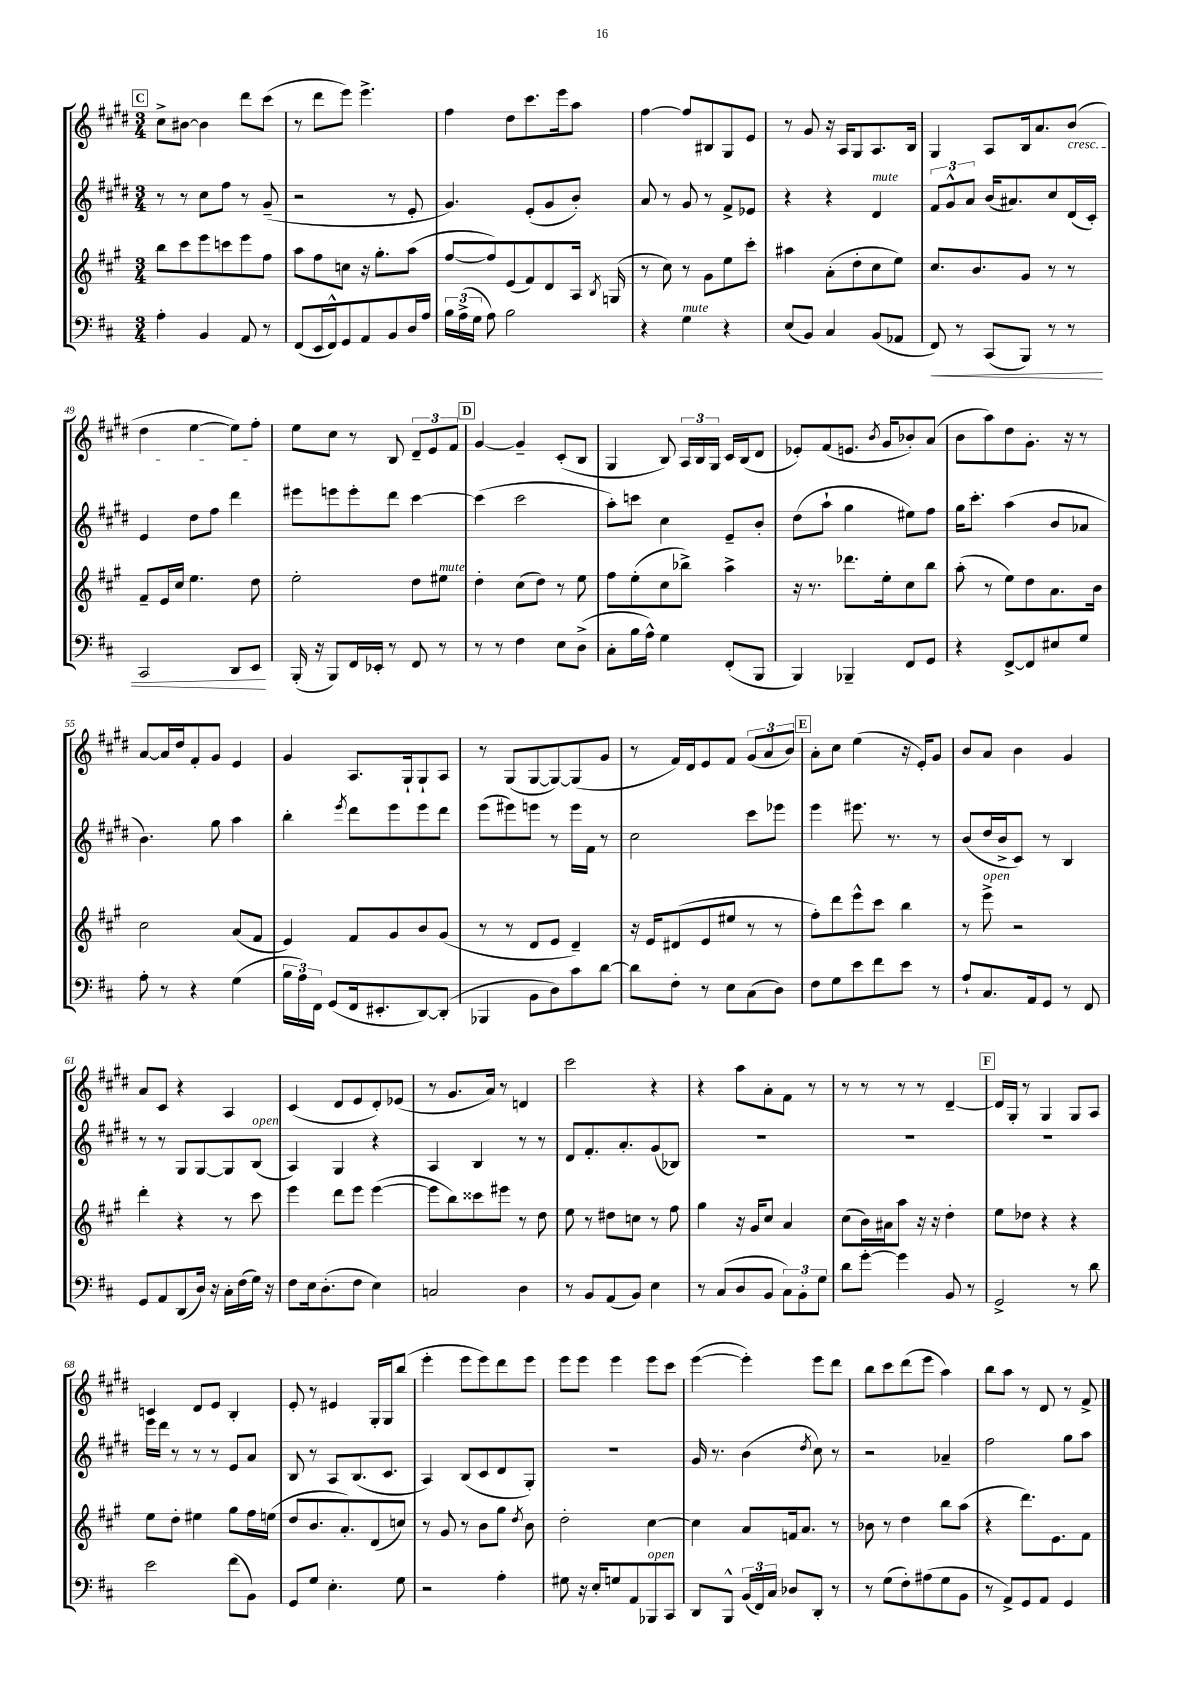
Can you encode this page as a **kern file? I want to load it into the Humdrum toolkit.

**kern	**kern	**kern	**kern
*staff4	*staff3	*staff2	*staff1
*clefF4	*clefG2	*clefG2	*clefG2
*k[f#c#]	*k[f#c#g#]	*k[f#c#g#d#]	*k[f#c#g#d#]
*M3/4	*M3/4	*M3/4	*M3/4
4A'\	8bb\L	8r	8cc#^\L
.	8ccc#\	8r	[8b#\J
4BB/	8eee\	8cc#\L	4b#\]
.	8ccc\	8ff#\J	.
8AA/	8eee\	8r	8ddd#\L
8r	8ff#\J	(8g#~/	(8ccc#\J
=	=	=	=
(8FF#/L	8aa\L	2r	8r
16EE/L	8ff#\	.	8ddd#\L
16FF#^^/J)	.	.	.
8GG/	8cc\J	.	8eee\J)
8AA/	16r	.	4.eee^\
.	8.gg#'\L	.	.
8BB/	.	8r	.
16D/L	(8aa\J	8e'/	.
16A/JJ	.	.	.
=	=	=	=
24B\LL	[8ff#/L	4.g#/)	4ff#\
(24A^\	.	.	.
24G\JJ	.	.	.
8A\)	8ff#/])	.	.
2B\	(8e/	.	8dd#\L
.	8f#/)	(8e'/L	8.ccc#\
.	8d/	8g#/	.
.	.	.	16eee\k
.	16A/Jk	8b'/J)	8aa\J
.	8qB/	.	.
.	(16G/	.	.
=	=	=	=
4r	8r	8a/	[4ff#\
.	8cc#\)	8r	.
4G\	8r	8g#/	8ff#/]L
.	8g#\L	8r	8B#/
4r	8ee\	8f#^/L	8G#/
.	8ccc#'\J	8e-/J	8e/J
=	=	=	=
(8E/L	4aa#\	4r	8r
8BB/J)	.	.	8g#/
4C#/	(8a'\L	4r	16r
.	.	.	16A/LK
.	8dd'\	.	8G#/
(8BB/L	8cc#\	4d#/	8.A/
8AA-/J	8ee\J)	.	.
.	.	.	16B/Jk
=	=	=	=
8FF#/)	8.cc#/L	12f#/L	4G#/
.	.	12g#^^/	.
8r	.	.	.
.	.	12a/J	.
.	8.b/	.	.
(8CC#/L	.	(16b/LK	8A/L
.	.	8.a#/)	.
8BBB/J)	8g#/J	.	16B/k
.	.	.	8.a/
8r	8r	8cc#/	.
8r	8r	(16d#/L	(8b/J
.	.	16c#'/JJ)	.
=	=	=	=
2CC#/	8f#~/L	4e/	4dd#\
.	16e/L	.	.
.	16cc#/JJ	.	.
.	4.ee\	8dd#\L	[4ee\
.	.	8ff#\J	.
8DD/L	.	4ddd#\	8ee\]L)
8EE/J	8dd\	.	8ff#'\J
=	=	=	=
(16BBB'/	2ee'\	8eee#\L	8ee\L
16r	.	.	.
8BBB/L)	.	8eee\	8cc#\J
16FF#/L	.	8eee'\	8r
16EE-'/JJ	.	.	.
8r	.	8ddd#\J	8B/
8FF#/	8dd\L	[4ccc#\	12d#~/L
.	.	.	12e/
8r	8ee#\J	.	.
.	.	.	12f#/J
=	=	=	=
8r	4dd'\	(4ccc#\]	[4g#/
8r	.	.	.
4F#\	(8cc#\L	2ccc#\	4g#~/]
.	8dd\J)	.	.
8E\L	8r	.	(8c#'/L
(8D^\J	8ee\	.	8B/J
=	=	=	=
8C#'\L	8ff#\L	8aa'\L)	4G#/
16B\L	(8ee'\	8ccc\J	.
16A^^\JJ)	.	.	.
4G\	8cc#\	4cc#\	8B/)
.	8bb-^\J)	.	24A/LL
.	.	.	24B/
.	.	.	24G#/JJ
(8FF#'/L	4aa^\	8e~/L	16c#/LL
.	.	.	(16B/J
8BBB/J	.	8b'/J	8d#/J
=	=	=	=
4BBB/)	16r	(8dd#\L	8e-'/L)
.	8.r	.	.
.	.	8aa`\J	(8f#/
4BBB-~/	8.ddd-\L	4gg#\	8.e/J
.	.	.	8qb/
.	16ee'\k	.	16g#/LK
8FF#/L	8cc#\	8ee#\L)	8b-'/)
8GG/J	8bb\J	8ff#\J	(8a/J
=	=	=	=
4r	(8aa'\	16gg#\LK	8b\L
.	.	8.ccc#'\J	.
.	8r	.	8aa\)
[8FF#^/L	8ee\L)	(4aa\	8dd#\
8FF#/]	8dd\	.	8.g#'\J
8E#/	8.a\	8b/L	.
.	.	.	16r
8G/J	.	8a-/J	8r
.	16b\Jk	.	.
=	=	=	=
8A'\	2cc#\	4.b\)	[8a/L
8r	.	.	16a/]L
.	.	.	16dd#/J
4r	.	.	8f#'/
.	.	8gg#\	8g#/J
(4G\	(8a/L	4aa\	4e/
.	8f#/J	.	.
=	=	=	=
24B\LL	4e/)	4bb'\	4g#/
24A\)	.	.	.
24FF#\JJ	.	.	.
(8GG/L	.	.	.
.	.	8qeee/	.
16FF#/k	8f#/L	8ddd#\L	8.A/L
8.EE#'/	.	.	.
.	8g#/	8eee\	.
.	.	.	16G#`/k
[8DD/)	8b/	8eee\	8G#`/
(8DD'/]J	(8g#/J	8ddd#\J	8A/J
=	=	=	=
4BBB-/	8r	(8eee\L	8r
.	8r	8eee#\)	(8G#/L
8BB\L	8d/L	8eee\J	[8G#/
8D\)	8e/J	8r	8G#/_)
8c#\	4d~/)	16eee\LL	(8G#/]
.	.	16f#\JJ	.
[8d\J	.	8r	8g#/J
=	=	=	=
8d\]L	16r	2cc#\	8r
.	16e/LK	.	.
8F#'\J	(8d#/	.	16f#/LL)
.	.	.	16d#/J
8r	8e/	.	8e/
8E\L	8ee#/J	.	8f#/J
(8C#\	8r	8ccc#\L	(12g#/L
.	.	.	12a/
8D\J)	8r	8eee-\J	.
.	.	.	12b/J)
=	=	=	=
8F#\L	8ff#'\L)	4eee\	8a'\L
8G\	8ddd\	.	8cc#\J
8e\	8eee^^\	8.eee#\	(4ee\
8f#\	8ccc#\J	.	.
.	.	8.r	.
8e\J	4bb\	.	16r
.	.	.	16e'/LK)
8r	.	8r	8g#/J
=	=	=	=
8A`/L	8r	(8b/L	8b/L
8.C#/	8eee^\	16dd#/L	8a/J
.	.	16b^/J	.
.	2r	8c#/J)	4b\
16AA/k	.	.	.
8GG/J	.	8r	.
8r	.	4B/	4g#/
8FF#/	.	.	.
=	=	=	=
8GG/L	4ddd'\	8r	8a/L
8AA/	.	8r	8c#/J
(8DD/	4r	8G#/L	4r
16D/Jk)	.	[8G#/	.
16r	.	.	.
16C#'\LL	8r	8G#/]	4A/
(16F#\	.	.	.
16G\JJ)	8ccc#\	(8B/J	.
16r	.	.	.
=	=	=	=
8F#\L	4eee\	4A/)	(4c#/
16E\k	.	.	.
(8.D'\	.	.	.
.	8ddd\L	4G#/	8d#/L
8F#\J	8eee\J	.	8e/
4E\)	([4eee\	4r	8d#'/)
.	.	.	(8e-/J
=	=	=	=
2C/	8eee\]L	4A/	8r
.	8bb\)	.	8.g#/L
.	8ccc##\	4B/	.
.	.	.	16a/Jk)
.	8eee#\J	.	8r
4D\	8r	8r	4d/
.	8dd\	8r	.
=	=	=	=
8r	8ee\	8d#/L	2ccc#\
8BB/L	8r	8.f#'/	.
(8AA/	8dd#\L	.	.
.	.	8.a'/	.
8BB/J)	8cc\J	.	.
4E\	8r	(8g#/	4r
.	8ff#\	8B-/J)	.
=	=	=	=
8r	4gg#\	2.r	4r
(8C#/L	.	.	.
8D/	16r	.	8aa\L
.	16g#/LK	.	.
8BB/J	8cc#/J	.	8a'\
12C#\L)	4a/	.	8f#\J
12BB'\	.	.	.
.	.	.	8r
12G\J	.	.	.
=	=	=	=
8d\L	(8cc#\L	2.r	8r
[8g'\J	16b\L)	.	8r
.	16a#\J	.	.
4g\]	8aa\J	.	8r
.	16r	.	8r
.	16r	.	.
8BB/	4dd'\	.	[4d#~/
8r	.	.	.
=	=	=	=
2GG^/	8ee\L	2.r	16d#/]LL
.	.	.	16G#'/JJ
.	8dd-\J	.	8r
.	4r	.	4G#/
8r	4r	.	8G#/L
8d\	.	.	8A/J
=	=	=	=
2e\	8ee\L	16eee\LL	4c/
.	.	16ddd#\JJ	.
.	8dd'\J	8r	.
.	4ee#\	8r	8d#/L
.	.	8r	8e/J
(8f#\L	8gg#\L	8e/L	4B'/
8BB\J)	16ff#\L	8a/J	.
.	(16ee\JJ	.	.
=	=	=	=
8GG/L	8dd/L	8B/	8e'/
8G/J	8.b/	8r	8r
4.E'\	.	8A/L	4e#/
.	8.a'/)	.	.
.	.	(8.B/	.
.	(8d/	.	16G#'/LL
.	.	8.c#/J	16G#/J
8G\	8cc/J)	.	(8bb/J
=	=	=	=
2r	8r	4A/)	4eee'\
.	8g#/	.	.
.	8r	(8B/L	8eee\L
.	8b\L	8c#/	8eee\)
4A'\	8gg#\J	8d#/	8ddd#\
.	8qdd/	.	.
.	8b\	8G#'/J)	8eee\J
=	=	=	=
8G#\	2dd'\	2.r	8eee\L
16r	.	.	8eee\J
16E'/LK	.	.	.
8G/	.	.	4eee\
8AA/	.	.	.
8BBB-/	[4cc#\	.	8eee\L
8CC#/J	.	.	8ccc#\J
=	=	=	=
8DD/L	4cc#\]	16g#/	([4eee\
.	.	8.r	.
8BBB^^/J	.	.	.
(24BB/LL	8a/L	(4b\	4eee'\])
24FF#/)	.	.	.
24C#/JJ	.	.	.
8D-/L	16f/k	.	.
.	8.a/J	.	.
.	.	8qdd#/	.
8DD'/J	.	8cc#\)	8eee\L
8r	8r	8r	8ddd#\J
=	=	=	=
8r	8b-\	2r	8bb\L
(8G\L	8r	.	8ccc#\
8F#'\)	4dd\	.	(8ddd#\
(8A#\	.	.	8eee\J
8G\	8bb\L	4a-~/	4aa\)
8BB\J	(8aa\J	.	.
=	=	=	=
8r	4r	2ff#\	8bb\L
8AA^/L)	.	.	8aa\J
8GG/	8.ddd\L)	.	8r
8AA/J	.	.	8d#/
.	8.e\	.	.
4GG/	.	8gg#\L	8r
.	8f#\J	8aa\J	8f#^/
==	==	==	==
*-	*-	*-	*-
